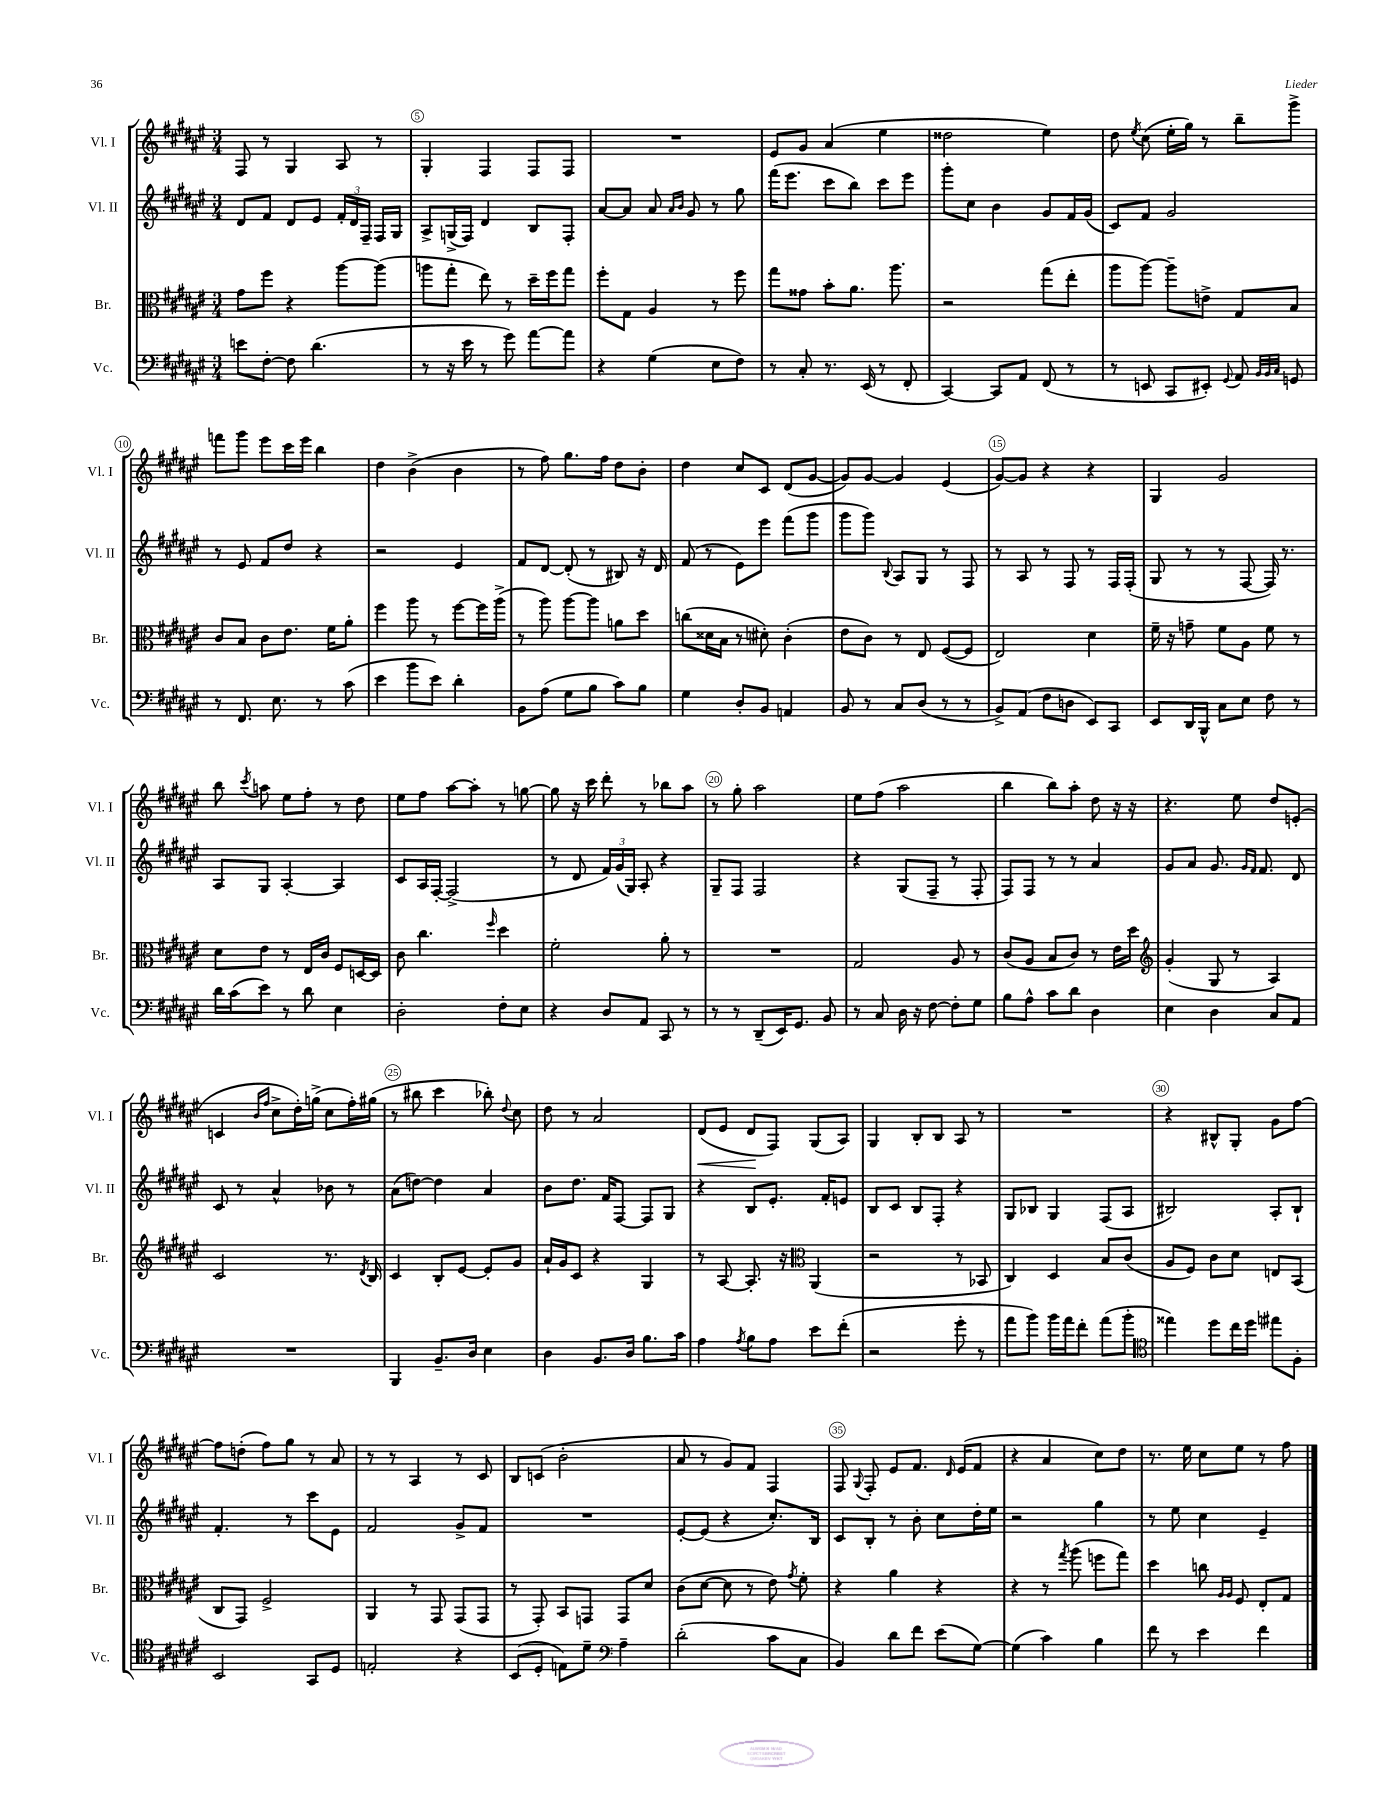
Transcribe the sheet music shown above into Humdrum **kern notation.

**kern	**kern	**kern	**kern	**dynam
*part4	*part3	*part2	*part1	*part1
*staff4	*staff3	*staff2	*staff1	*staff1
*I"Vc.	*I"Br.	*I"Vl. II	*I"Vl. I	*
*I'Vc.	*I'Br.	*I'Vl. II	*I'Vl. I	*
*clefF4	*clefC3	*clefG2	*clefG2	*
*k[f#c#g#d#a#e#]	*k[f#c#g#d#a#e#]	*k[f#c#g#d#a#e#]	*k[f#c#g#d#a#e#]	*
*M3/4	*M3/4	*M3/4	*M3/4	*
=4	=4	=4	=4	=4
8en\L	8g#\L	8d#/L	8F#/	.
[8F#'\J	8ff#\J	8f#/J	8r	.
8F#\]	4r	8d#/L	4G#/	.
(4.d#\	.	8e#/J	.	.
.	[8aa#\L	24f#'/LL	8A#/	.
.	.	24d#/	.	.
.	.	24F#~/JJ	.	.
.	(8aa#\J]	16F#/LL	8r	.
.	.	16G#/JJ	.	.
=5	=5	=5	=5	=5
8r	8aan\L	8A#^/L	4G#'/	.
16r	8gg#'\J	(16Gn^/L	.	.
16e#\	.	16F#/JJ)	.	.
8r	8ee#\)	4d#/	4F#/	.
8g#\)	8r	.	.	.
[8a#\L	16dd#~\LL	8B/L	8F#/L	.
.	16ff#\J	.	.	.
8a#\J]	8gg#\J	8F#'/J	8F#/J	.
=6	=6	=6	=6	=6
4r	8ff#'\L	[8a#/L	2.r	.
.	8G#\J	8a#/J]	.	.
(4G#\	4A#/	8a#/	.	.
.	.	16qqa#/LL	.	.
.	.	16qqb/JJ	.	.
.	.	8g#/	.	.
8E#\L	8r	8r	.	.
8F#\J)	8ff#\	8gg#\	.	.
=7	=7	=7	=7	=7
8r	8gg#\L	(16fff#\KL	8e#/L	.
.	.	8.eee#\J	.	.
8C#'/	8g##X\J	.	8g#/J	.
8.r	8b'\L	8ccc#\L	(4a#/	.
.	8.a#\J	8bb\J)	.	.
(16EE#/	.	.	.	.
8r	.	8ccc#\L	4ee#\	.
.	8.aa#\	.	.	.
8FF#'/	.	8eee#\J	.	.
=8	=8	=8	=8	=8
[4CC#/)	2r	8ggg#'\L	2dd##X\	.
.	.	8cc#\J	.	.
8CC#/L]	.	4b\	.	.
8AA#/J	.	.	.	.
(8FF#/	(8gg#\L	8g#/L	4ee#\)	.
8r	8ee#'\J	16f#/L	.	.
.	.	(16g#/JJ	.	.
=9	=9	=9	=9	=9
8r	8aa#\L	8c#/L)	8dd#\	.
.	.	.	8qee#/	.
8EEn/	[8aa#\J)	8f#/J	(8cc#\	.
8CC#/L	8aa#~\L]	2g#/	16ee#'\LL	.
.	.	.	16gg#\JJ)	.
8EE#X'/J)	8en^\J	.	8r	.
8qqGG#/	.	.	.	.
8AA#/	8G#/L	.	8bb~\L	.
32qqBB/LLL	.	.	.	.
32qqBB/	.	.	.	.
32qqC#/JJJ	.	.	.	.
8GGn/	8B/J	.	8ggg#^\J	.
!!LO:LB:g=z
=10	=10	=10	=10	=10
8r	8c#/L	8r	8fffn\L	.
8.FF#/	8B/J	8e#/	8ggg#\J	.
.	8c#\L	8f#/L	8eee#\L	.
8.E#\	.	.	.	.
.	8.e#\J	8dd#/J	16ccc#\L	.
.	.	.	16eee#\JJ	.
8r	.	4r	4bb\	.
.	16f#\KL	.	.	.
(8c#\	8a#'\J	.	.	.
=11	=11	=11	=11	=11
4e#\	4ff#\	2r	4dd#\	.
8b\L	8aa#\	.	(4b^\	.
8e#\J)	8r	.	.	.
4d#'\	[8ff#\L	4e#/	4b\	.
.	16ff#\L]	.	.	.
.	(16aa#^\JJ	.	.	.
=12	=12	=12	=12	=12
8BB\L	8r	8f#/L	8r	.
(8A#\J	8aa#\)	[8d#/J	8ff#\)	.
8G#\L	[8aa#\L	(8d#'/]	8.gg#\L	.
8B\J	8aa#\J]	8r	.	.
.	.	.	16ff#\Jk	.
8c#\L)	8an\L	8B#X/)	8dd#\L	.
8B\J	8dd#\J	16r	8b'\J	.
.	.	16d#/	.	.
=13	=13	=13	=13	=13
4G#\	(8ccn\L	(8f#/	4dd#\	.
.	16d##X\L	8r	.	.
.	16B\JJ	.	.	.
8D#'/L	8r	8e#\L)	8cc#/L	.
8BB/J	8d#X'\)	8eee#\J	8c#/J	.
4AAn/	(4c#'\	(8fff#\L	(8d#/L	.
.	.	8ggg#\J	[8g#/J	.
=14	=14	=14	=14	=14
8BB/	8e#\L	8ggg#\L	8g#/L])	.
8r	8c#\J)	8ggg#\J)	[8g#/J	.
.	.	8qqB/	.	.
8C#/L	8r	8A#/L	4g#/]	.
(8D#/J	8E#/	8G#/J	.	.
8r	([8F#/L	8r	(4e#/	.
8r	8F#/J]	8F#/	.	.
=15	=15	=15	=15	=15
8BB^/L)	2E#/)	8r	[8g#/L)	.
(8AA#/J	.	8A#/	8g#/J]	.
8F#\L	.	8r	4r	.
8Dn\J	.	8F#/	.	.
8EE#/L)	4d#\	8r	4r	.
8CC#/J	.	16F#/LL	.	.
.	.	(16F#'/JJ	.	.
=16	=16	=16	=16	=16
8EE#/L	16f#~\	8G#/	4G#/	.
.	16r	.	.	.
16DD#/L	8gn~\	8r	.	.
16BBB^^/JJ	.	.	.	.
8C#\L	8f#\L	8r	2g#/	.
8E#\J	8A#\J	[8F#/	.	.
8F#\	8f#\	16F#/])	.	.
.	.	8.r	.	.
8r	8r	.	.	.
!!LO:LB:g=z
=17	=17	=17	=17	=17
16d#\LL	8d#\L	8A#/L	8bb\	.
(16c#\J	.	.	.	.
.	.	.	8qccc#/	.
8e#\J)	8e#\J	8G#/J	8aan\	.
8r	8r	[4A#'/	8ee#\L	.
8d#\	16E#/LL	.	8ff#'\J	.
.	16c#/JJ	.	.	.
4E#\	8F#/L	4A#/]	8r	.
.	[16Dn/L	.	8dd#\	.
.	16D/JJ]	.	.	.
=18	=18	=18	=18	=18
2D#'\	8c#\	8c#/L	8ee#\L	.
.	4.cc#\	16A#/L	8ff#\J	.
.	.	[16F#'/JJ	.	.
.	.	(2F#^/]	[8aa#\L	.
.	.	.	8aa#'\J]	.
.	16qqff#/	.	.	.
8F#'\L	4dd#\	.	8r	.
8E#\J	.	.	[8ggn\	.
=19	=19	=19	=19	=19
4r	2f#'\	8r	8gg\]	.
.	.	8d#/	16r	.
.	.	.	16ccc#\	.
8D#/L	.	24f#/LL)	8ddd#'\	.
.	.	(24g#/	.	.
.	.	24G#/JJ)	.	.
8AA#/J	.	8A#'/	8r	.
8CC#/	8a#'\	4r	8bb-X\L	.
8r	8r	.	8aa#\J	.
=20	=20	=20	=20	=20
8r	2.r	8G#~/L	8r	.
8r	.	8F#/J	8gg#'\	.
(8DD#~/L	.	2F#/	2aa#\	.
16EE#/K)	.	.	.	.
8.GG#/J	.	.	.	.
8BB/	.	.	.	.
=21	=21	=21	=21	=21
8r	2G#/	4r	8ee#\L	.
8C#/	.	.	(8ff#\J	.
16D#\	.	(8G#/L	2aa#\	.
16r	.	.	.	.
[8F#\	.	8F#~/J	.	.
8F#'\L]	8A#/	8r	.	.
8G#\J	8r	8F#'/	.	.
=22	=22	=22	=22	=22
8B\L	(8c#/L	8F#/L)	4bb\	.
8A#^^\J	8A#/J	8F#/J	.	.
8c#\L	8B/L	8r	8bb\L)	.
8d#\J	8c#/J)	8r	8aa#'\J	.
4D#\	8r	4a#/	8dd#\	.
.	16e#\LL	.	16r	.
.	16dd#\JJ	.	16r	.
=23	=23	=23	=23	=23
*	*clefG2	*	*	*
4E#\	(4g#'/	8g#/L	4.r	.
.	.	8a#/J	.	.
4D#\	8G#/	8.g#/	.	.
.	8r	.	8ee#\	.
.	.	16qqg#/LL	.	.
.	.	16qqf#/JJ	.	.
.	.	8.f#/	.	.
8C#/L	4A#/)	.	8dd#/L	.
8AA#/J	.	8d#/	(8en'/J	.
!!LO:LB:g=z
=24	=24	=24	=24	=24
2.r	2c#/	8c#/	4cn/	.
.	.	8r	.	.
.	.	.	16qqb/LL	.
.	.	.	16qqff#/JJ	.
.	.	4a#^^/	8cc#^\L	.
.	.	.	16dd#'\L)	.
.	.	.	(16ggn^\JJ	.
.	8.r	8b-X\	8cc#\L	.
.	.	8r	16ff#'\L)	.
.	8qd#/	.	.	.
.	16B/	.	(16gg#X\JJ	.
=25	=25	=25	=25	=25
4BBB/	4c#/	(8a#\L	8r	.
.	.	[8ddn\J)	8bb#X\	.
8.BB~/L	8B'/L	4dd\]	4ccc#\	.
.	[8e#/J	.	.	.
16D#/Jk	.	.	.	.
4E#\	8e#'/L]	4a#/	8bb-X'\)	.
.	.	.	8qqdd#/	.
.	8g#/J	.	8cc#\	.
=26	=26	=26	=26	=26
4D#\	16a#`/LL	8b\L	8dd#\	.
.	16g#/J	.	.	.
.	8c#/J	8.dd#\J	8r	.
8.BB/L	4r	.	2a#/	.
.	.	16f#/KL	.	.
.	.	[8F#/J	.	.
16D#/Jk	.	.	.	.
8.B\L	4G#/	8F#/L]	.	.
.	.	8G#/J	.	.
16c#\Jk	.	.	.	.
=27	=27	=27	=27	=27
!	!	!	!	!LO:HP:b
4A#\	8r	4r	(8d#/L	<
.	[8A#/	.	8e#/J	.
8qA#/	.	.	.	.
8B\L	8.A#'/]	8B/L	8d#/L	.
8A#\J	.	8.e#'/J	8F#/J)	[
.	16r	.	.	.
*	*clefC3	*	*	*
8e#\L	(4AA#/	.	(8G#/L	.
.	.	16f#'/KL	.	.
(8f#'\J	.	8en/J	8A#/J)	.
=28	=28	=28	=28	=28
2r	2r	8B/L	4G#/	.
.	.	8c#/J	.	.
.	.	8B/L	8B'/L	.
.	.	8F#'/J	8B/J	.
8g#'\	8r	4r	8A#/	.
8r	8BB-X/	.	8r	.
=29	=29	=29	=29	=29
8a#\L	4C#/)	8G#/L	2.r	.
8b\J)	.	8B-X/J	.	.
16b\LL	4D#/	4G#/	.	.
16a#\J	.	.	.	.
8f#'\J	.	.	.	.
(8a#\L	8B/L	(8F#/L	.	.
8b'\J	(8c#/J	8A#/J	.	.
=30	=30	=30	=30	=30
*clefC4	*	*	*	*
4ee##X\)	8A#/L	2B#X/)	4r	.
.	8F#/J)	.	.	.
8dd#\L	8c#\L	.	8B#X^^/L	.
16cc#\L	8d#\J	.	8G#'/J	.
16dd#\JJ	.	.	.	.
8ee#X\L	8En/L	8A#'/L	8g#\L	.
8F#'\J	(8BB/J	8B#`/J	[8ff#\J	.
!!LO:LB:g=z
=31	=31	=31	=31	=31
2BB/	8C#/L	4.f#'/	8ff#\L]	.
.	8GG#/J)	.	(8ddn'\J	.
.	2F#^/	.	8ff#\L)	.
.	.	8r	8gg#\J	.
8GG#/L	.	8ccc#\L	8r	.
8D#/J	.	8e#\J	8a#/	.
=32	=32	=32	=32	=32
2En'/	4AA#/	2f#/	8r	.
.	.	.	8r	.
.	8r	.	4A#/	.
.	8GG#/	.	.	.
4r	(8GG#/L	8g#^/L	8r	.
.	8GG#/J	8f#/J	8c#/	.
=33	=33	=33	=33	=33
(8BB/L	8r	2.r	8B/L	.
8D#'/J	8GG#'/)	.	(8cn/J	.
8En\L)	8BB/L	.	2b'\	.
8d#~\J	8GGn/J	.	.	.
*clefF4	*	*	*	*
4A#~\	8GG/L	.	.	.
.	8d#/J	.	.	.
=34	=34	=34	=34	=34
(2d#'\	(8c#\L	[8e#'/L	8a#/	.
.	[8d#\J	(8e#/J]	8r	.
.	8d#\]	4r	8g#/L)	.
.	8r	.	8f#/J	.
8c#\L	8e#\)	8.cc#'/L)	4F#/	.
.	8qg#/	.	.	.
8C#\J	8f#'\	.	.	.
.	.	16B/Jk	.	.
=35	=35	=35	=35	=35
4BB/)	4r	8c#/L	8F#/	.
.	.	.	8qqG#/	.
.	.	8B'/J	8F#'/	.
8d#\L	4a#\	8r	8e#/L	.
8f#\J	.	8b'\	8.f#/J	.
(8e#\L	4r	8cc#\L	.	.
.	.	.	16qqd#/	.
.	.	.	(16e#/KL	.
[8G#\J)	.	16dd#'\L	8f#/J	.
.	.	16ee#\JJ	.	.
=36	=36	=36	=36	=36
(4G#\]	4r	2r	4r	.
4c#\)	8r	.	4a#/	.
.	8qgg#/	.	.	.
.	(8aa#\	.	.	.
4B\	8ffn\L	4gg#\	8cc#\L)	.
.	8gg#\J)	.	8dd#\J	.
=37	=37	=37	=37	=37
8f#\	4dd#\	8r	8.r	.
8r	.	8ee#\	.	.
.	.	.	16ee#\	.
4e#\	8ccn\	4cc#\	8cc#\L	.
.	16qqA#/LL	.	.	.
.	16qqA#/JJ	.	.	.
.	8F#/	.	8ee#\J	.
4f#\	8E#'/L	4e#~/	8r	.
.	8G#/J	.	8ff#\	.
==	==	==	==	==
*-	*-	*-	*-	*-
